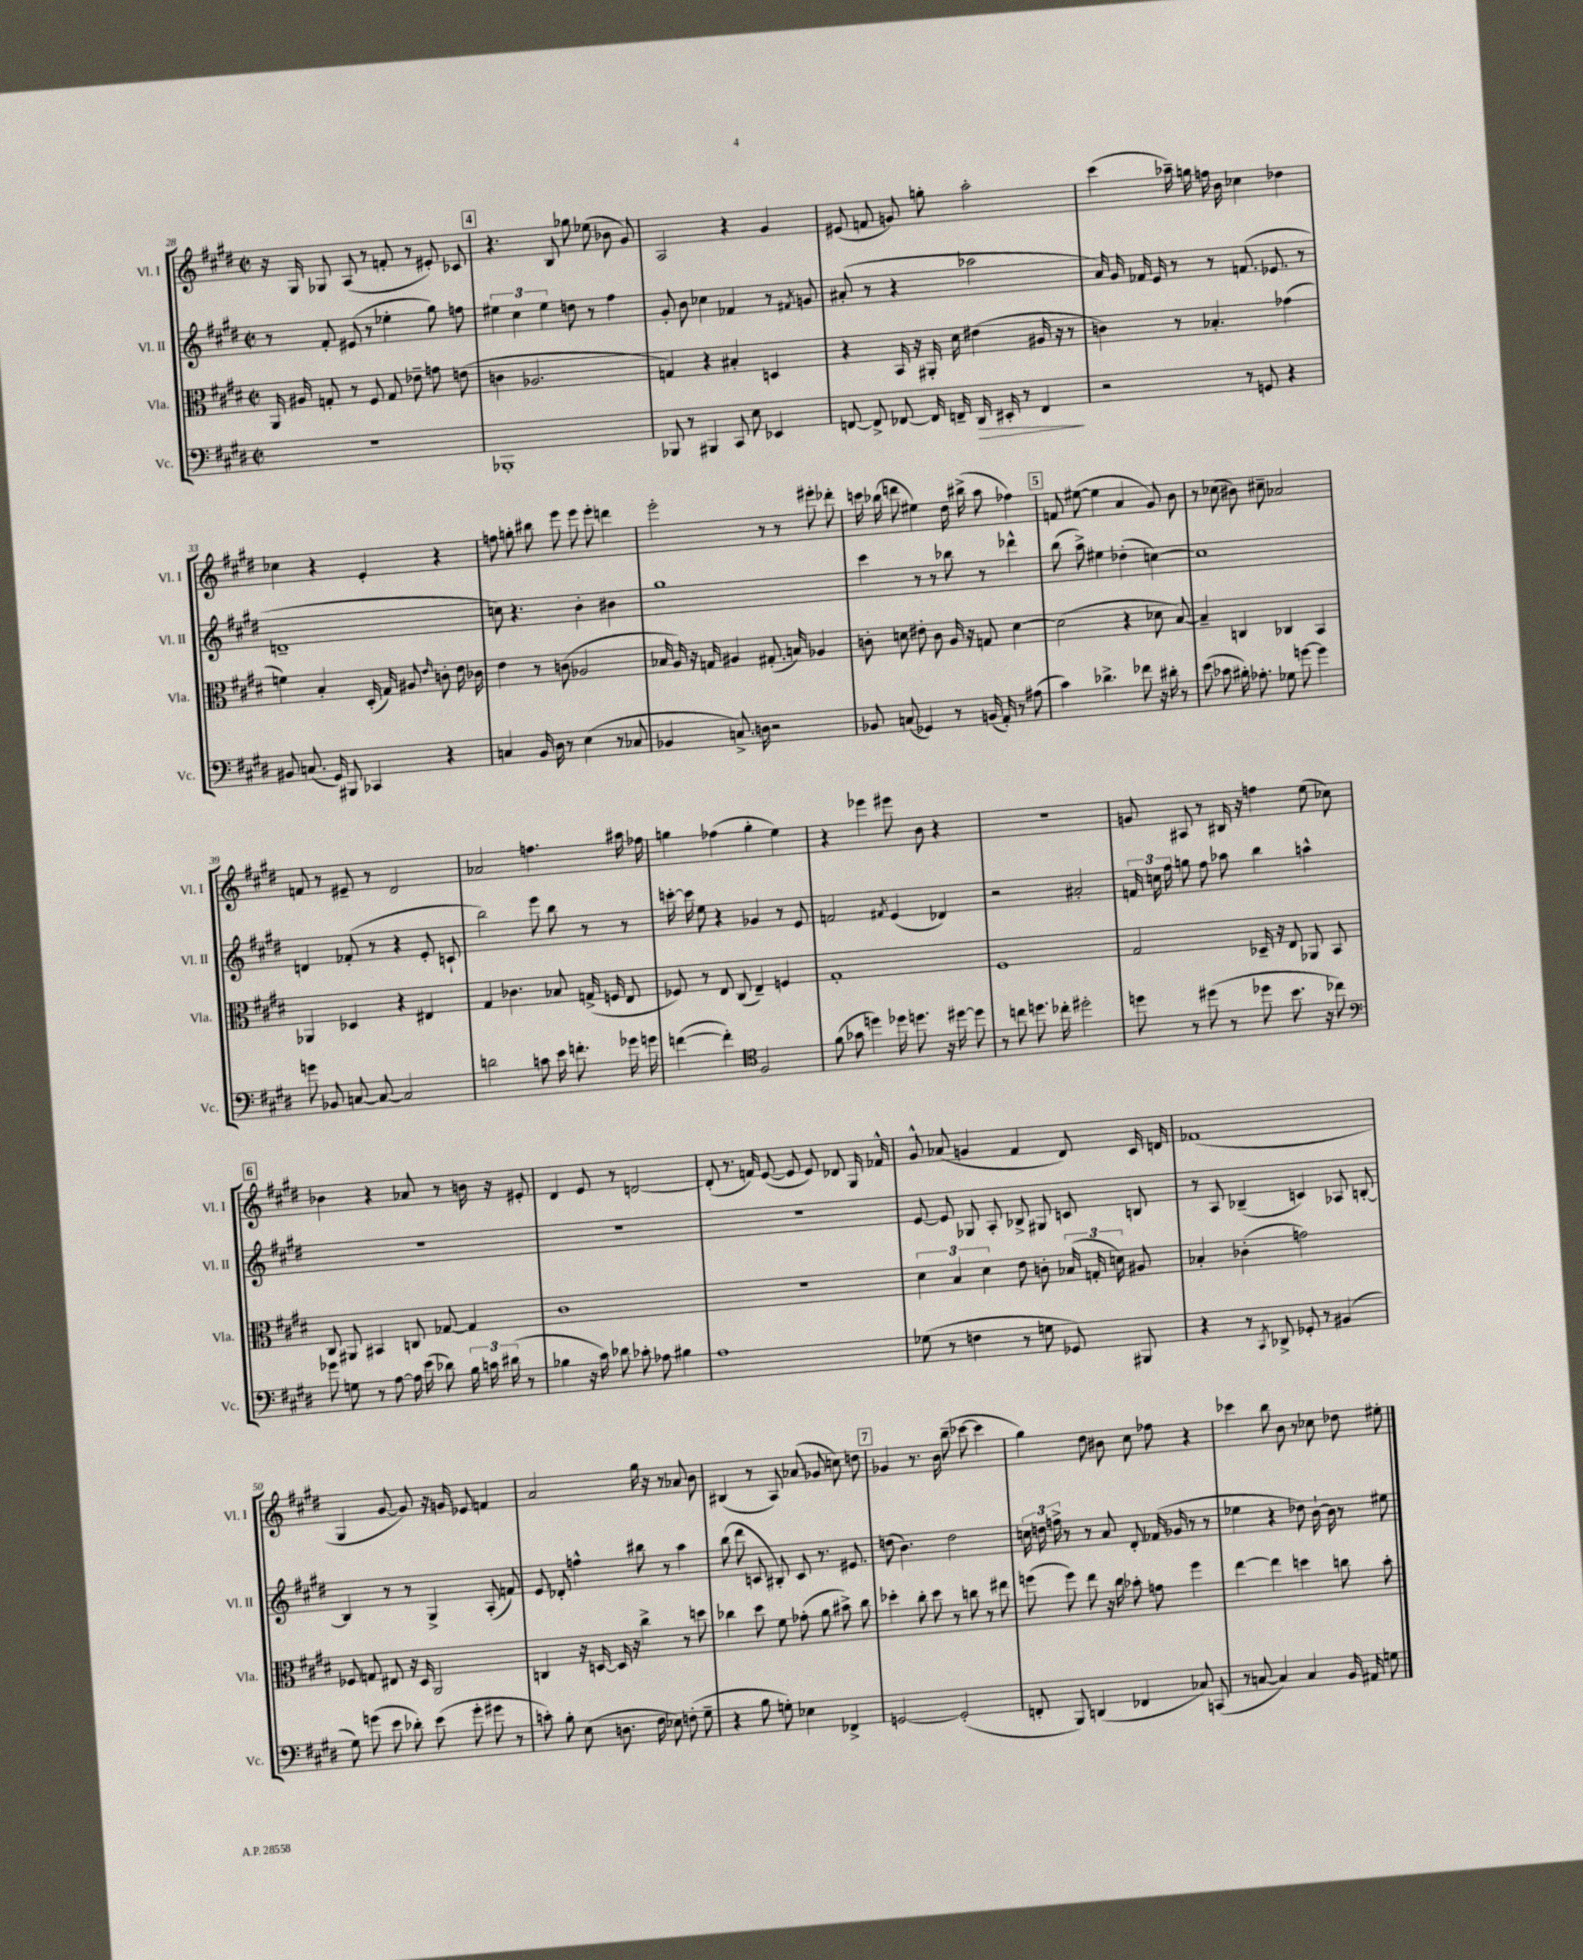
<<
\new StaffGroup <<
\new Staff = "s0" \with { instrumentName = "Vl. I" shortInstrumentName = "Vl. I" } {
    \clef treble \key e \major \defaultTimeSignature \time 2/2
    \autoBeamOff r16 gis16 ges8 a8( r8 f'8-. r8 eis'8-.) ces'8 |
    \mark \markup { \box "4" } r4. b8 ges''8 ees''8( bes'8 gis'8) |
    a2 r4 gis'4 |
    eis'8( f'8 g'8) g''8-. a''2-. |
    cis'''4( aes''16--) g''16 f''16 b'16 ces''4 des''4 |
    ces''4 r4 e'4-. r4 |
    f''8 g''8-. bis''8 e'''8 e'''8 e'''8-. d'''4 |
    e'''2-. r8 r8 eis'''8-. des'''8-. |
    c'''16 bes''16( d'''8 eis''4) dis''16 bis''16->( a''8 fes''4) |
    \mark \markup { \box "5" } f'8 eis''8~( eis''4 a'4 gis'8) b'8 |
    r8 ces''8( bis'8) cis''8-- aes'2 |
    f'8 r8 eis'8-- r8 dis'2 |
    aes'2 f''4. ais''16 fes''16 |
    g''4 fes''4( g''4-. e''4) |
    r4 ees'''4 eis'''8 b'8 r4 |
    R1 |
    g'8 ais8 r8 bis16 r16 f''4 e''8( ces''8) |
    \mark \markup { \box "6" } bes'4 r4 aes'8 r8 b'16 r16 eis'8-. |
    dis'4 e'8 r8 d'2~ |
    d'8-.( r8. f'16) e'8~( e'8 e'8) des'8 gis16 fes'16-^ |
    gis'8-^ aes'8( g'4 fis'4 dis'8) cis'16 d'16 |
    fes'1( |
    gis4 gis'8~ gis'8) r16 g'16 ees'8 f'4 |
    a'2 gis''16 r16 r8 aes'8 b'8 |
    bis4( r8 a8) aes'8( ges'8 c''8) d''8 |
    \mark \markup { \box "7" } ges'4 r8. b'16 b''8--( ces'''8~ ces'''4 |
    gis''4) dis''8 bis'8 cis''8 fes''8 r4 |
    ces'''4 b''8 b'8 r8 ces''8 des''8 eis''8-. \bar "|." |
}
\new Staff = "s1" \with { instrumentName = "Vl. II" shortInstrumentName = "Vl. II" } {
    \clef treble \key e \major \defaultTimeSignature \time 2/2
    \autoBeamOff r8 fis'8-. eis'8( r8 ees''4-. gis''8) f''8 |
    \mark \markup { \box "4" } \tuplet 3/2 { eis''4 cis''4 eis''4 } d''8 r8 fis''4 |
    gis'8-. b'8 ces''4 fes'4 r8 \acciaccatura { fis'8 } g'8 |
    ais'8-.( r8 r4 aes''2 |
    a'16) gis'16 fes'16 e'16 r8 r8 f'8.( ees'8. r8 |
    d'1-- |
    c''8) r4. b'4-. bis'4 |
    gis''1 |
    cis'''4 r8 r8 bes''8 r8 des'''4-^ |
    \mark \markup { \box "5" } b''8( a''8->) eis''4 des''4-.( c''4~) |
    c''1 |
    d'4 fes'8-.( r8 r4 e'8-. c'8-! |
    b''2) e'''8 b''8 r8 r8 |
    c'''16~-. c'''16 e''8 r4 ges'4 r8 e'8 |
    f'2 \acciaccatura { fis'8 } e'4( des'4) |
    r2 ais'2-. |
    \tuplet 3/2 { f'16 c''16 fis''16 } g''8 fis''8 aes''8 b''4 a''4-^ |
    \mark \markup { \box "6" } R1 |
    R1 |
    R1 |
    e'8~ e'8 ges8 a8-. bes8-> gis8 c'8 b8 |
    r8 a8 bes4--( c'4) aes8 b8~-. |
    b4 r8 r8 gis4-> a8-.( f'8) |
    e'8 des'8-. f''4-^ bis''8 r8 a''4 |
    b''8( dis'''8 c'8 bis8-.) c'8 r8. eis'8. |
    \mark \markup { \box "7" } d''8( b'4.) d''2 |
    \tuplet 3/2 { c''16 d''16 f''16-> } r8 r8 a'8 dis'8-. fes'16( ges'16 r8 r8 |
    ees''4 r4 des''8) b'16~-! b'16 r8 eis''8 \bar "|." |
}
\new Staff = "s2" \with { instrumentName = "Vla." shortInstrumentName = "Vla." } {
    \clef alto \key e \major \defaultTimeSignature \time 2/2
    \autoBeamOff a,16 ais16 g8-. r8 fis8 g8 ees'8-- g'8 e'8( |
    \mark \markup { \box "4" } c'4 aes2. |
    g4) r4 bis4-. d4 |
    r4 b,16 r16 ais,16-. dis'16 eis'4( ais16 r16 r8 |
    c'4) r8 bes4.-. ges'4( |
    f'4) b4-. dis16-.( gis16) ais8 \grace { e'16 } c'8-. e'16 ces'16 |
    e'4 r8 c'8( aes2 |
    bes16 a16) r16 g16 ais4 gis8.-.( b16) aes4 |
    c'8-. d'8 eis'8-. c'8 a16 r16 g8 d'4~ |
    \mark \markup { \box "5" } d'2( r4 des'8 b8~) |
    b4-- c4 ces4 b,4 |
    aes,4 des4 r4 eis4 |
    gis4 ces'4. bes8 g16->( f16 e8 |
    fes8) r8 e8 cis8( e4--) f4 |
    gis1-. |
    fis1 |
    gis2 des16-- r16 e8 aes,8 b,8 |
    \mark \markup { \box "6" } cis8 ais,8 bis,4 c8 ges8~ ges4 |
    cis'1 |
    r1 |
    \tuplet 3/2 { dis'4 b4 dis'4 } e'8 c'8-. \tuplet 3/2 { bes16( g16-. d'16) } ais8 |
    bes4-. ces'4-.( g'2) |
    fes8 g8 eis8 r16 dis16 a,2 |
    c4 r16 d16~ d16 r16 cis''4-> r8 d''8 |
    ces''4 dis''8 fis'8 ges'8-.( a'8 bis'8->) ces''8 |
    \mark \markup { \box "7" } des''4-. cis''8-. des''8 r8 c''8 r8 eis''8 |
    f''8( f''8) e''8 r16 cis''16 bes'8-. g'8 f''4 |
    e''4~ e''4 d''4 c''8 b'8-. \bar "|." |
}
\new Staff = "s3" \with { instrumentName = "Vc." shortInstrumentName = "Vc." } {
    \clef bass \key e \major \defaultTimeSignature \time 2/2
    \autoBeamOff r1 |
    \mark \markup { \box "4" } bes,,1-. |
    bes,,8 r8 bis,,4 cis,8 e8 ees,4 |
    f,8~ f,8-> fes,8~ fes,16 f,16-- dis,16\> eis,16-. r8 f,4\! |
    r2 r8 g,8 r4 |
    bis,8 c8.( gis,16) bis,,8 ces,4 r4 |
    c4 b,16 dis16 r8 e4( r8 ces8 |
    bes,4 c8.->) d16 r2 |
    bes,8 c8( ges,4) r8 b,16( a,16-.) r8 ais8( |
    \mark \markup { \box "5" } cis'4) des'4.-> fes'8 r16 dis'16-. r8 |
    e'8( ces'8 bis16-.) aes8.-. ges8 g'8~ g'4 |
    g'8 bes,8 c8~ c8~ c2 |
    d'2 c'8 e'16 f'8.-. ges'16 g'16 |
    f'4~( f'4-.) \clef tenor fis2 |
    fis'8( ges'8 d''4) des''16 d''8. r16 dis''16~ dis''8 |
    r8 c''8 d''8. ces''16-. dis''2-. |
    d''8 r8 dis''8( r8 des''8 b'8. r16 ces''8) |
    \mark \markup { \box "6" } \clef bass ges'8 g8 r8 a8~ a16 e'16( des'8) \tuplet 3/2 { b16 c'16 dis'16( } r8 |
    bes4 r16 cis'16) des'8 ces'8-. aes8 bis4 |
    a1 |
    ges8( r8 f4 r8 g8 ges,8) bis,,8 |
    r4 r8 \acciaccatura { cis,8 } des,8-> ges,8-. r8 bis,4( |
    gis8) g'8( e'8 des'8-.) e'8( g'8-. gis'8 r8 |
    c'8-.) b8-. e8( d8. fis16 ees8) f8-.( gis8-- |
    r4 b8 g8-.) ees4 fes,4-> |
    \mark \markup { \box "7" } g,2~ g,2-.( |
    f,8-. b,,8) d,4( fes,4 ces8) c,8( |
    r8 c8~ c4) c4 b,16 ais,16 g8 \bar "|." |
}
>>
>>
\layout { \context { \Score currentBarNumber = #28 } }
